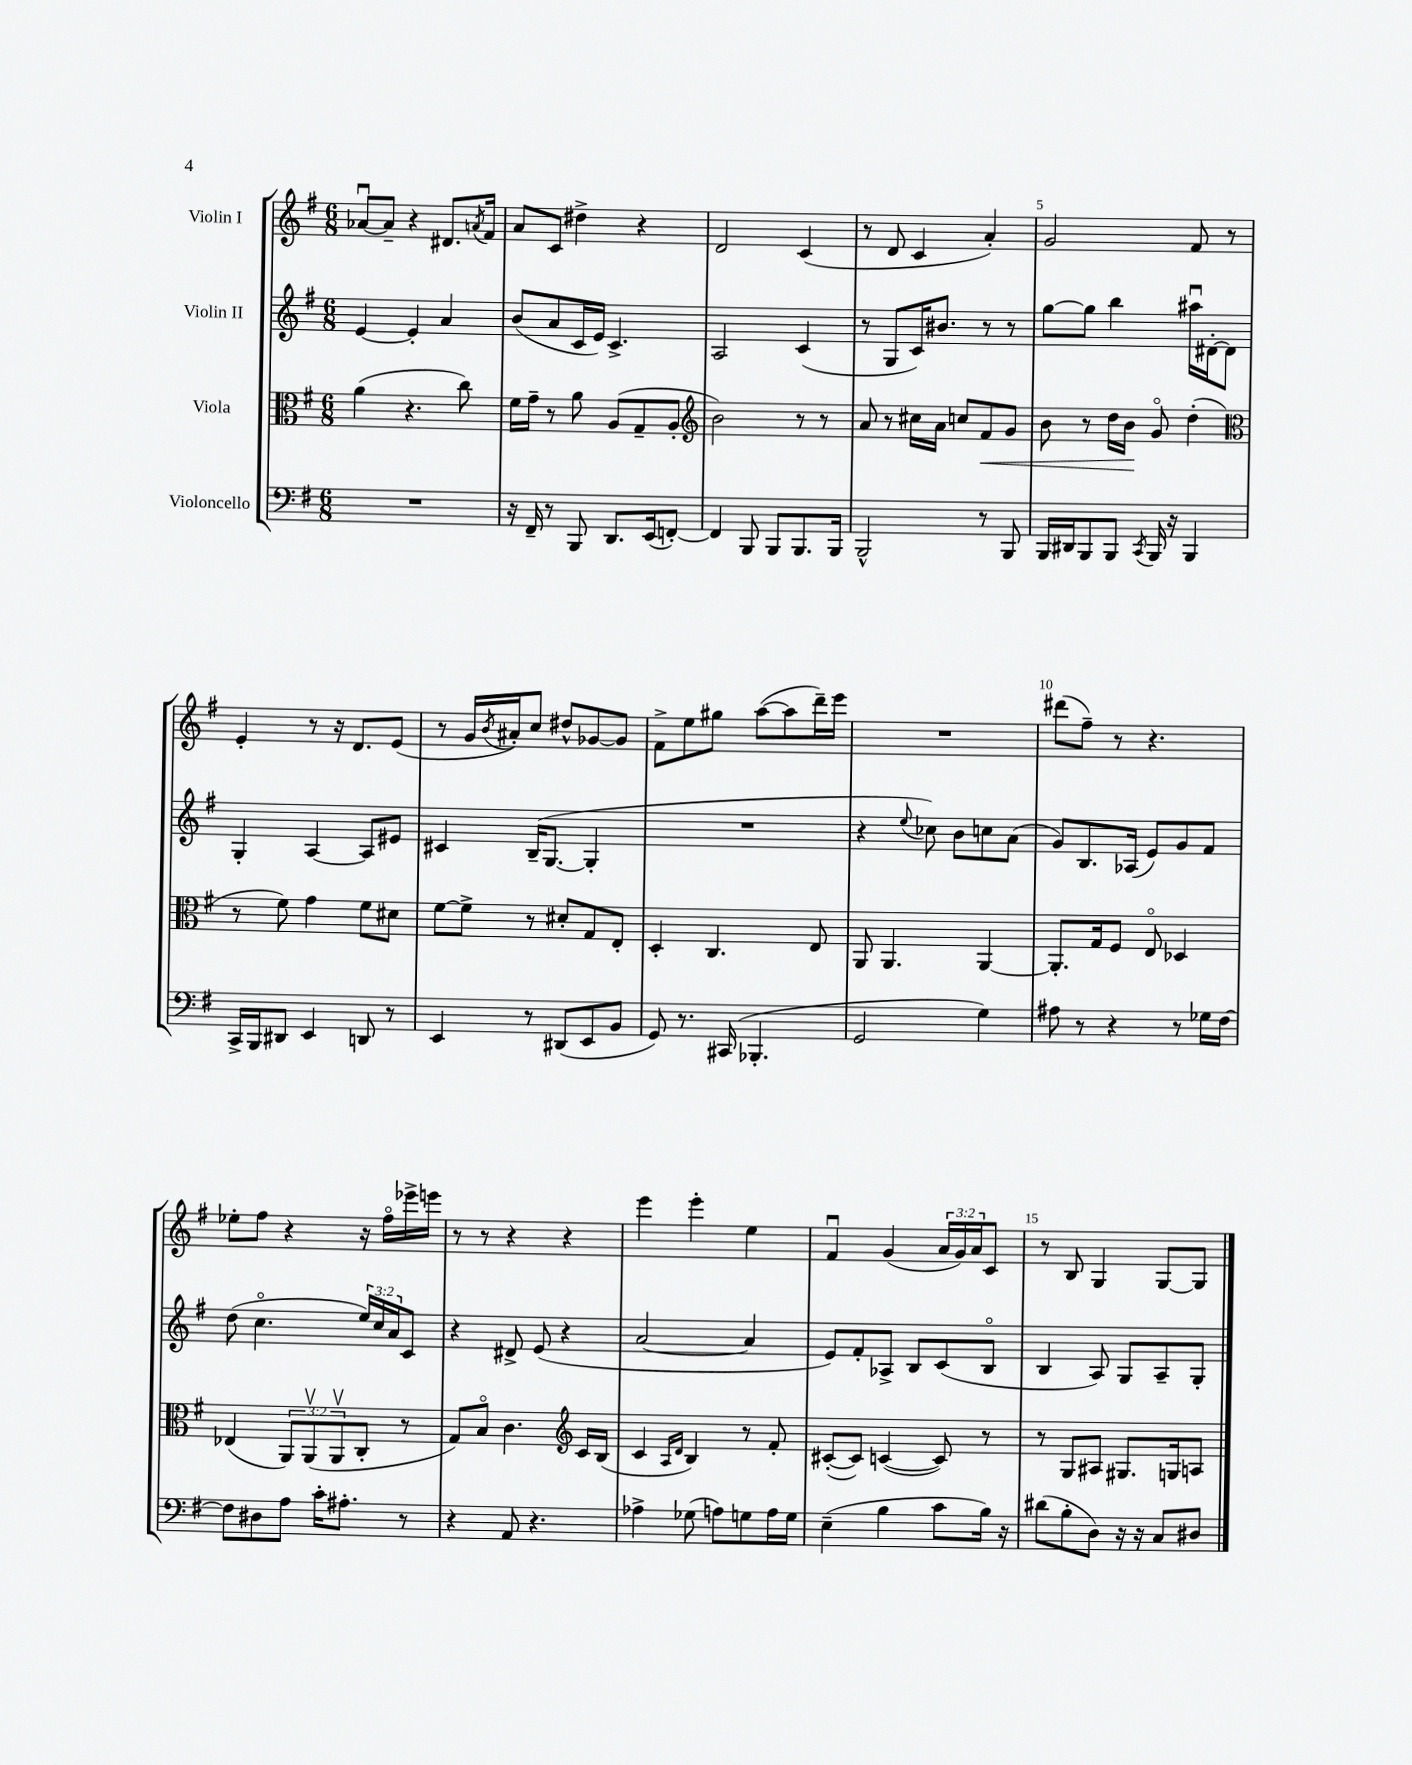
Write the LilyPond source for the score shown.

<<
\new StaffGroup <<
\new Staff = "s0" \with { instrumentName = "Violin I" } {
    \clef treble \key g \major \numericTimeSignature \time 6/8 \override Staff.TupletNumber.text = #tuplet-number::calc-fraction-text
    aes'8~\downbow aes'8-- r4 dis'8. \acciaccatura { a'8 } fis'16 |
    a'8 c'8 dis''4-> r4 |
    d'2 c'4( |
    r8 d'8 c'4 a'4-.) |
    g'2 fis'8 r8 |
    e'4-. r8 r16 d'8. e'8( |
    r8 g'16 \acciaccatura { b'8 } ais'16-.) c''8 dis''8-^ ges'8~ ges'8 |
    fis'8-> e''8 gis''8 a''8~( a''8 d'''16--) e'''16 |
    R2. |
    dis'''8( fis''8--) r8 r4. |
    ees''8-. fis''8 r4 r16 fis''16\flageolet ees'''16-> e'''16 |
    r8 r8 r4 r4 |
    e'''4 e'''4-. e''4 |
    fis'4\downbow g'4( \tuplet 3/2 { a'16 g'16) a'16 } c'8 |
    r8 b8 g4 g8~ g8 \bar "|." |
}
\new Staff = "s1" \with { instrumentName = "Violin II" } {
    \clef treble \key g \major \numericTimeSignature \time 6/8 \override Staff.TupletNumber.text = #tuplet-number::calc-fraction-text
    e'4~ e'4-. a'4 |
    b'8( a'8 c'16 e'16) c'4.-> |
    a2 c'4( |
    r8 g8 c'16) bis'8. r8 r8 |
    g''8~ g''8 b''4 ais''16\downbow dis'16~-. dis'8 |
    g4-. a4~ a8 eis'8 |
    cis'4 b16--( g8.~ g4-. |
    R2. |
    r4 \appoggiatura { e''8 } ces''8) b'8 c''8 a'8( |
    g'8) b8. aes16( e'8) g'8 fis'8 |
    d''8( c''4.\flageolet \tuplet 3/2 { e''16) c''16 a'16 } c'8 |
    r4 dis'8-> e'8( r4 |
    a'2~ a'4 |
    e'8) fis'8-. aes8-> b8 c'8( b8\flageolet |
    b4 a8) g8 a8-- g8-. \bar "|." |
}
\new Staff = "s2" \with { instrumentName = "Viola" } {
    \clef alto \key g \major \numericTimeSignature \time 6/8 \override Staff.TupletNumber.text = #tuplet-number::calc-fraction-text
    a'4( r4. c''8) |
    fis'16 g'16-- r8 a'8 a8( g8-- a8-. |
    \clef treble b'2) r8 r8 |
    a'8 r8 cis''16 a'16 c''8 fis'8\< g'8 |
    b'8 r8 d''16 b'16\! g'8\flageolet d''4-.( |
    \clef alto r8 fis'8) g'4 fis'8 dis'8 |
    fis'8~ fis'8-> r8 dis'8-. g8 e8-. |
    d4-. c4. e8 |
    a,8 a,4. a,4~ |
    a,8.-. g16 fis8 e8\flageolet des4 |
    ees4( \tuplet 3/2 { a,8) a,8\upbow( a,8\upbow } c8-. r8 |
    g8) b8\flageolet c'4. \clef treble c'16 b16( |
    c'4 \grace { a16 d'16 } b4) r8 fis'8-. |
    cis'8~-.( cis'8) c'4~( c'8) r8 |
    r8 g8 ais8 gis8. g16 a8 \bar "|." |
}
\new Staff = "s3" \with { instrumentName = "Violoncello" } {
    \clef bass \key g \major \numericTimeSignature \time 6/8
    R2. |
    r16 fis,16-- r8 b,,8 d,8. e,16( f,8~-.) |
    f,4 b,,8 b,,8 b,,8. b,,16 |
    b,,2-^ r8 b,,8 |
    b,,16 dis,16 b,,8 b,,8 \acciaccatura { c,8 } b,,16 r16 b,,4 |
    c,16-> b,,16 dis,8 e,4 d,8 r8 |
    e,4 r8 dis,8( e,8 b,8 |
    g,8) r8. cis,16( bes,,4.-. |
    g,2 g4) |
    ais8 r8 r4 r8 ges16 fis16~ |
    fis8 dis8 a8 c'16-. ais8.-. r8 |
    r4 a,8 r4. |
    aes4-> ges8( a8) g8 a16 g16 |
    e4--( b4 c'8 b16) r16 |
    dis'8( b8-. d8) r16 r16 c8 dis8 \bar "|." |
}
>>
>>
\layout { \context { \Score \override BarNumber.break-visibility = ##(#f #t #t) barNumberVisibility = #(every-nth-bar-number-visible 5) } }
